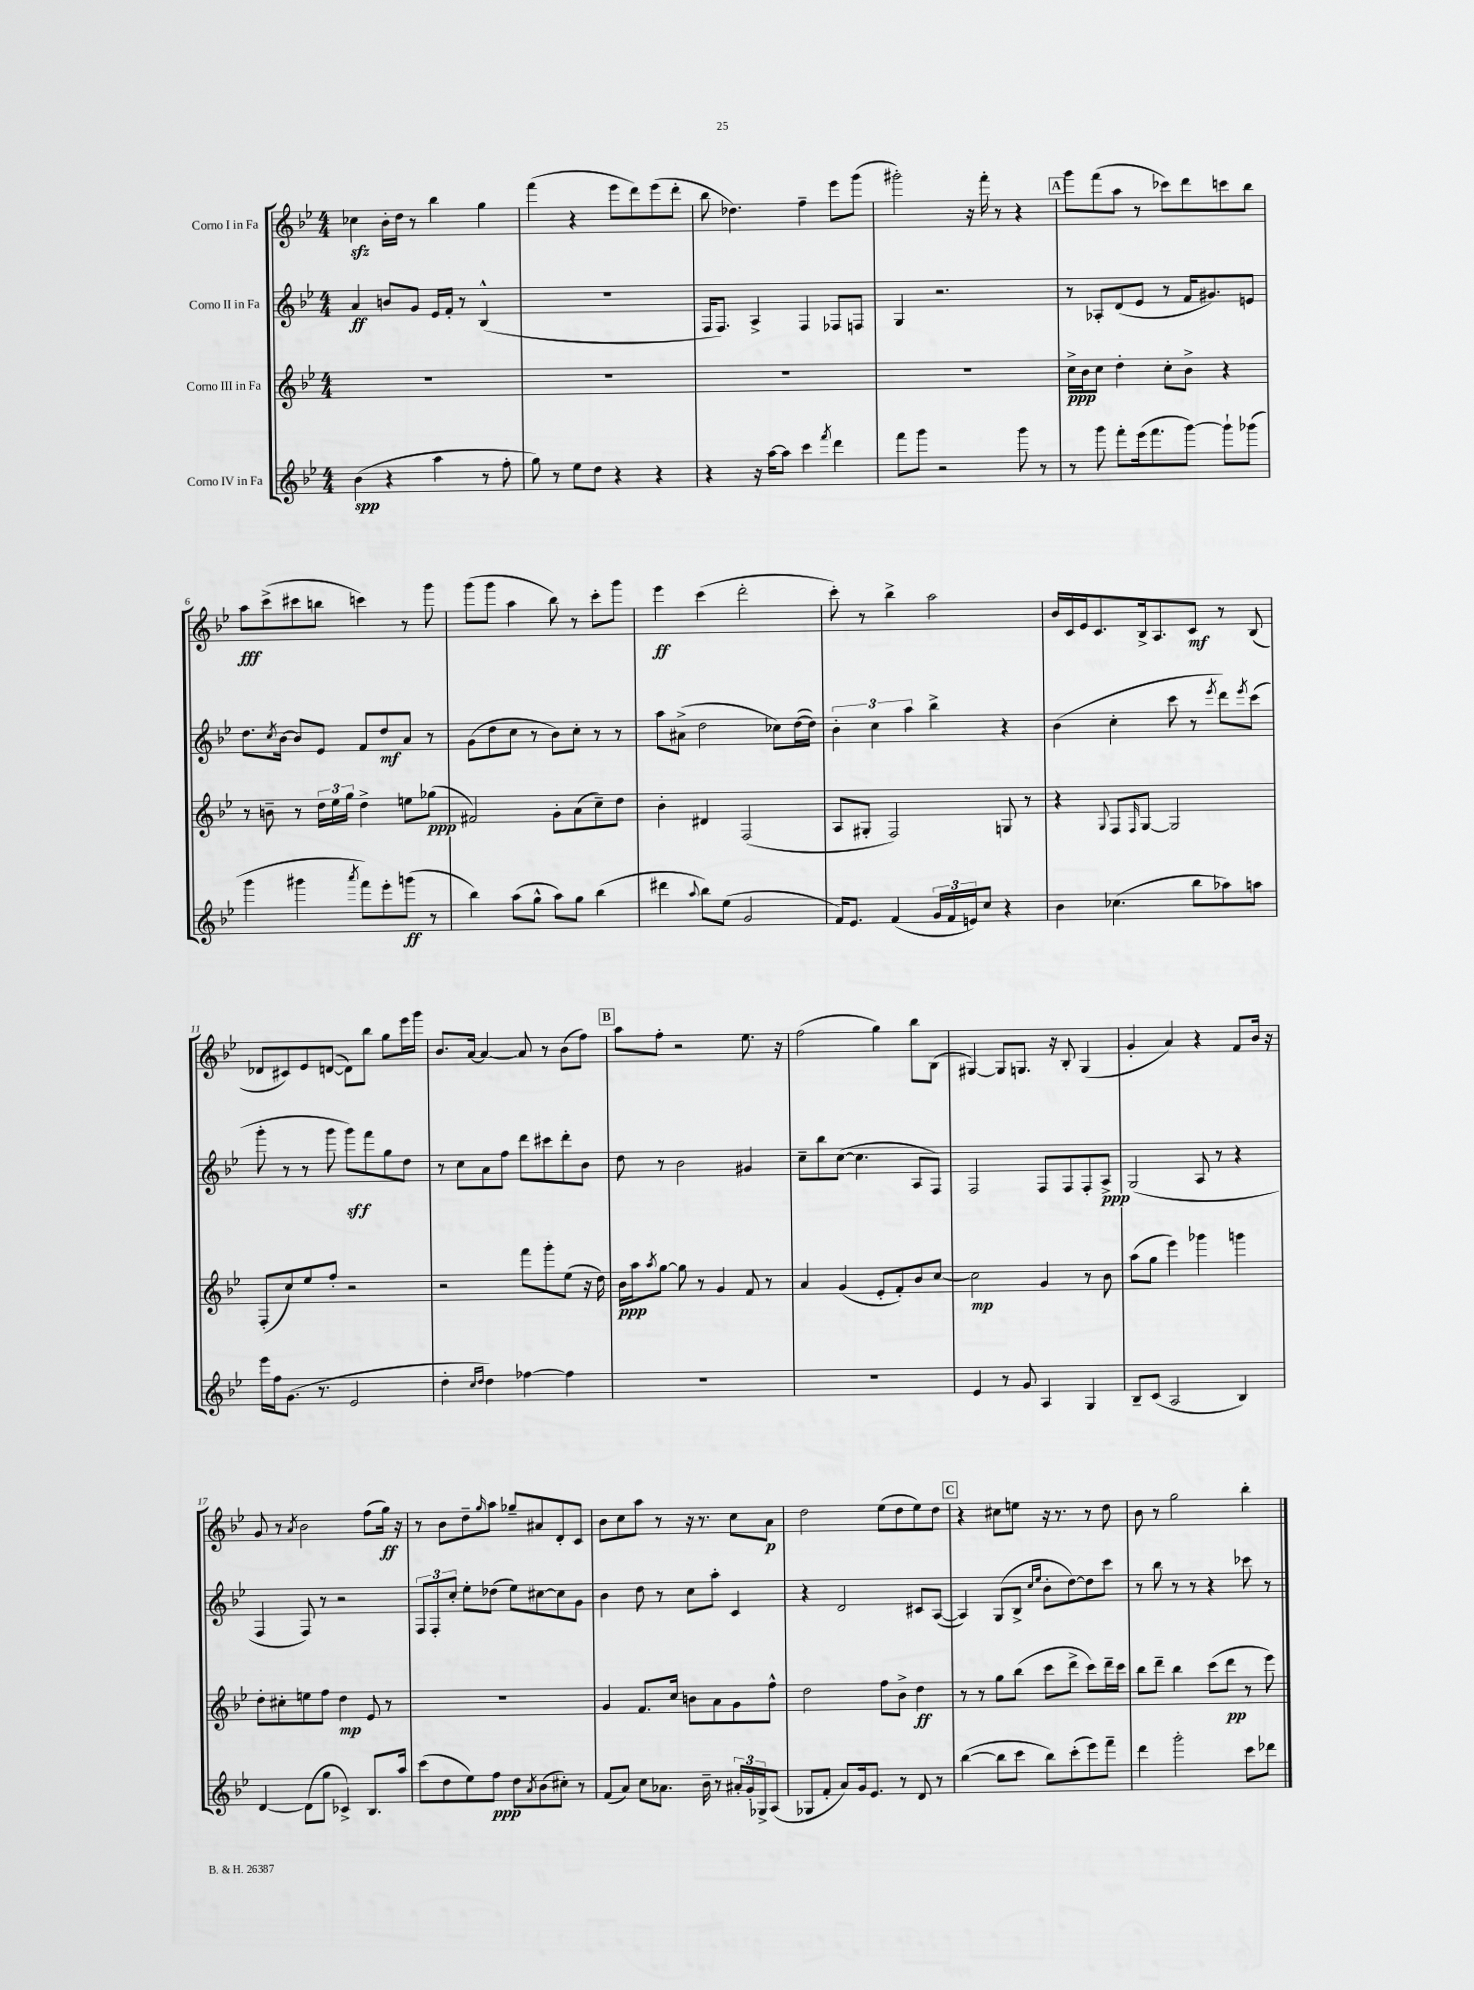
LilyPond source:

<<
\new StaffGroup <<
\new Staff = "s0" \with { instrumentName = "Corno I in Fa" } {
    \clef treble \key bes \major \numericTimeSignature \time 4/4
    ces''4\sfz bes'16-. d''16 r8 bes''4 g''4 |
    f'''4( r4 ees'''8 d'''8) ees'''8( d'''8-. |
    bes''8 des''4.) f''4-- ees'''8 g'''8( |
    gis'''2-.) r16 f'''16-. r8 r4 |
    \mark \markup { \box "A" } g'''8 f'''8( a''8 r8 ces'''8) d'''8 c'''8 bes''8 |
    a''8\fff c'''8->( cis'''8 b''8 c'''4) r8 g'''8 |
    g'''8( g'''8 a''4 bes''8) r8 c'''8-. g'''8 |
    ees'''4\ff c'''4( d'''2-. |
    c'''8-.) r8 bes''4-> a''2 |
    bes'16 c'16 ees'16 c'8. bes16-> a8. c'8\mf r8 bes8( |
    des'8 cis'8) ees'8 d'8~( d'8) bes''8 g''8 ees'''16 g'''16 |
    bes'8. a'16~ a'4~ a'8 r8 bes'8( f''8) |
    \mark \markup { \box "B" } a''8 f''8-. r2 ees''8. r16 |
    f''2( g''4) bes''8 bes8( |
    gis4~) gis8 g8. r16 bes8-. g4( |
    g'4-. a'4) r4 f'8 bes'16 r16 |
    g'8 r8 \acciaccatura { a'8 } bes'2 f''8( g''16\ff) r16 |
    r8 bes'8 d''8-- \grace { g''16 } a''8 ges''8-- ais'8 d'8-. c'8 |
    bes'8 c''8 a''8 r8 r16 r8. c''8 a'8\p |
    d''2 ees''8( d''8 ees''8) d''8 |
    \mark \markup { \box "C" } r4 cis''8 e''8 r16 r8. r8 d''8 |
    bes'8 r8 g''2 bes''4-. \bar "|." |
}
\new Staff = "s1" \with { instrumentName = "Corno II in Fa" } {
    \clef treble \key bes \major \numericTimeSignature \time 4/4
    a'4\ff b'8 g'8 ees'16 f'16-. r8 bes4-^( |
    R1 |
    f16 f8.) a4-> f4 fes8 f8 |
    g4 r2. |
    \mark \markup { \box "A" } r8 aes8-. d'8( ees'8 r8 f'16 gis'8.) e'8 |
    d''8. \acciaccatura { c''8 } bes'16~ bes'8 ees'8 f'8 d''8\mf a'8 r8 |
    g'8( d''8 c''8 r8 bes'8) c''8-. r8 r8 |
    a''8 ais'8->( d''2 ces''8) d''16~( d''16) |
    \tuplet 3/2 { bes'4-. c''4 a''4 } bes''4-> r4 |
    bes'4( c''4-. c'''8 r8 \acciaccatura { ees'''8 } d'''8) \acciaccatura { ees'''8 } c'''8( |
    g'''8-. r8 r8 g'''8 g'''8\sff) f'''8 g''8 d''8 |
    r8 c''8 a'8 f''8 d'''8 cis'''8 d'''8-. bes'8 |
    \mark \markup { \box "B" } d''8 r8 bes'2 gis'4 |
    c''8-- bes''8 c''8~( c''4. a8 f8) |
    f2 f8 f8 f8-. a8->\ppp |
    g2( a8 r8 r4 |
    f4 f8) r8 r2 |
    \tuplet 3/2 { f8 f8-. c''8-. } ees''8-. des''8( ees''8) cis''8~ cis''8 g'8 |
    bes'4 d''8 r8 c''8 a''8-. c'4 |
    r4 d'2 cis'8 a8~( |
    \mark \markup { \box "C" } a4) g8( bes8-> \grace { c''16 ees''16 } bes'8-. d''8~) d''8 c'''8 |
    r8 bes''8 r8 r8 r4 ces'''8 r8 \bar "|." |
}
\new Staff = "s2" \with { instrumentName = "Corno III in Fa" } {
    \clef treble \key bes \major \numericTimeSignature \time 4/4
    R1 |
    R1 |
    R1 |
    R1 |
    \mark \markup { \box "A" } c''16->\ppp bes'16 c''8 d''4-. c''8-. bes'8-> r4 |
    r8 b'8-- r8 \tuplet 3/2 { d''16 ees''16 g''16 } d''4-> e''8 ges''8\ppp( |
    fis'2) g'8-. a'8( c''8--) d''8 |
    bes'4-. dis'4 f2( |
    a8 gis8-. f2) g8 r8 |
    r4 \appoggiatura { g8 } f8 \grace { f16 } g8~ g2 |
    f8-.( c''8) ees''8 f''8-. r2 |
    r2 f'''8 g'''8-. ees''8( r16 d''16) |
    \mark \markup { \box "B" } bes'16\ppp a''16 \acciaccatura { a''8 } g''8~ g''8 r8 g'4 f'8 r8 |
    a'4 g'4( ees'8-. f'8-.) bes'8 c''8~ |
    c''2\mp g'4 r8 bes'8 |
    a''8( g''8 ees'''4) ges'''4 g'''4 |
    d''8-. cis''8-. e''8 f''8 d''4\mp ees'8 r8 |
    R1 |
    g'4 f'8. c''16 b'8 a'8 g'8 f''8-^ |
    d''2 f''8 bes'8-> d''4\ff |
    \mark \markup { \box "C" } r8 r8 g''8 bes''8( c'''8 d'''8-> c'''8) d'''16-- c'''16 |
    bes''8 d'''8-- bes''4 c'''8( d'''8\pp r8 ees'''8) \bar "|." |
}
\new Staff = "s3" \with { instrumentName = "Corno IV in Fa" } {
    \clef treble \key bes \major \numericTimeSignature \time 4/4
    bes'4\spp( r4 a''4 r8 f''8-. |
    g''8) r8 ees''8 d''8 r4 r4 |
    r4 r16 a''16~ a''8 c'''4 \acciaccatura { f'''8 } d'''4 |
    f'''8 g'''8 r2 g'''8 r8 |
    \mark \markup { \box "A" } r8 g'''8 f'''8-. ees'''16( f'''8. g'''8~) g'''8-! ges'''8( |
    g'''4 gis'''4 \acciaccatura { a'''8 } f'''8) ees'''8-. g'''8\ff( r8 |
    bes''4) a''8( g''8-^ a''8) g''8 bes''4( |
    dis'''4 \appoggiatura { a''8 } bes''8) ees''8( g'2 |
    f'16) ees'8. f'4( \tuplet 3/2 { g'16 f'16 e'16) } c''8 r4 |
    bes'4 ces''4.( bes''8 aes''8) a''8 |
    ees'''16 f''16 g'8.( r8. ees'2 |
    d''4-. \grace { c''16 d''16 } d''4) fes''4~ fes''4 |
    \mark \markup { \box "B" } R1 |
    R1 |
    ees'4 r8 g'8 a4 g4 |
    bes8-- c'8( a2 bes4) |
    d'4~ d'8( g''8 ces'4->) bes8. a''16 |
    c'''8( d''8 ees''8) f''8\ppp d''8 \acciaccatura { a'8 } bes'8( cis''8-.) r8 |
    f'8( a'8) c''8 aes'8. bes'16-- r8 \tuplet 3/2 { ais'16-. g'16-. ges16-> } a8( |
    ges8 f'8-. a'8) g'16 ees'8. r8 d'8 r8 |
    \mark \markup { \box "C" } bes''4~( bes''8 c'''8 bes''8) c'''8-.( ees'''8) f'''8-- |
    d'''4 g'''2-. c'''8 des'''8 \bar "|." |
}
>>
>>
